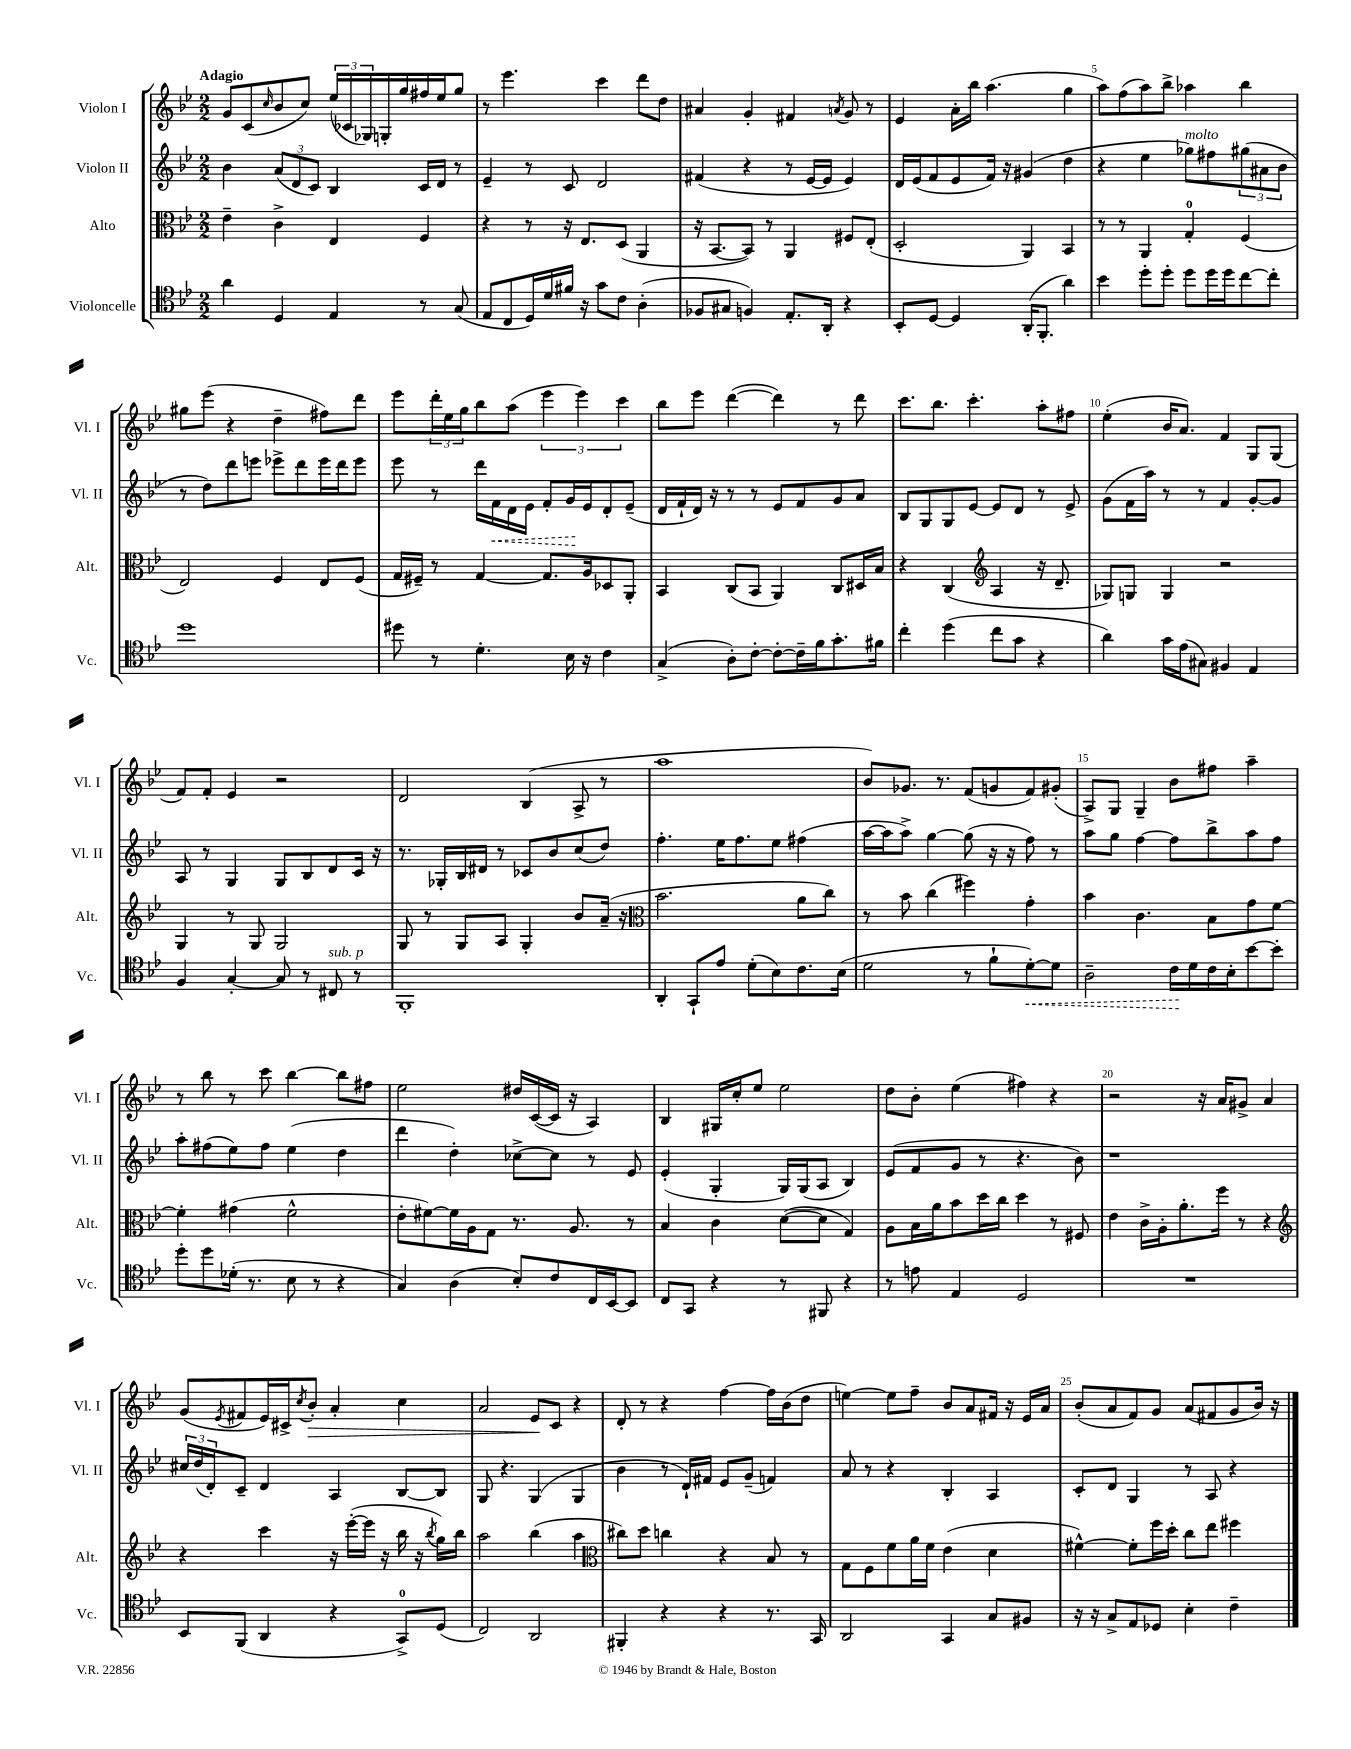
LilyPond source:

<<
\new StaffGroup <<
\new Staff = "s0" \with { instrumentName = "Violon I" shortInstrumentName = "Vl. I" } {
    \clef treble \key bes \major \numericTimeSignature \time 2/2 \tempo "Adagio"
    g'8 c'8( \grace { c''16 } bes'8 c''8) \tuplet 3/2 { ees''16( ces'16 ges16) } g16-. g''16 fis''16 ees''16 g''8 |
    r8 ees'''4. c'''4 d'''8 d''8 |
    ais'4 g'4-. fis'4 \acciaccatura { a'8 } g'8 r8 |
    ees'4 a'16-. bes''16 a''4.( g''4 |
    a''8) f''8( a''8) bes''8-> aes''4 bes''4 |
    gis''8 ees'''8( r4 d''4-- fis''8) d'''8 |
    ees'''8 \tuplet 3/2 { d'''16-. ees''16 g''16 } bes''8 a''8( \tuplet 3/2 { ees'''4 ees'''4) c'''4 } |
    bes''8 ees'''8 d'''4~( d'''4) r8 d'''8 |
    c'''8. bes''8. c'''4.-. a''8-. fis''8 |
    ees''4-.( bes'16 a'8.) f'4 g8 g8( |
    f'8) f'8-. ees'4 r2 |
    d'2 bes4( a8-> r8 |
    a''1 |
    bes'8) ges'8. r8. f'8( g'8 f'8) gis'8-.( |
    a8->) g8 g4-- bes'8 fis''8 a''4-- |
    r8 bes''8 r8 c'''8 bes''4~ bes''8 fis''8 |
    ees''2 dis''16 c'16~( c'16 r16 a4) |
    bes4 gis16 c''16-. ees''8 ees''2 |
    d''8 bes'8-. ees''4( fis''4) r4 |
    r2 r16 a'16 gis'8-> a'4 |
    g'8( \acciaccatura { ees'8 } fis'8 ees'16) cis'16-> \acciaccatura { c''8 } bes'8-.\> a'4-. c''4 |
    a'2 ees'8\! c'8 r4 |
    d'8-. r8 r4 f''4~ f''16 bes'16( d''8 |
    e''4~) e''8 f''8-- bes'8 a'8 fis'16 r16 ees'16 a'16 |
    bes'8-.( a'8 f'8) g'8 a'8( fis'8 g'8 bes'16) r16 \bar "|." |
}
\new Staff = "s1" \with { instrumentName = "Violon II" shortInstrumentName = "Vl. II" } {
    \clef treble \key bes \major \numericTimeSignature \time 2/2
    bes'4 \tuplet 3/2 { a'8( d'8 c'8) } bes4 c'16 d'16 r8 |
    ees'4-- r8 c'8 d'2 |
    fis'4( r4 r8 ees'16~ ees'16 ees'4) |
    d'16 ees'16( f'8 ees'8 f'16) r16 gis'4( d''4 |
    r4 ees''4 ges''8^\markup { \italic "molto" }) fis''8 \tuplet 3/2 { gis''8( ais'8 bes'8 } |
    r8 d''8) d'''8 e'''8 ees'''8-> d'''8 ees'''16 d'''16 ees'''8 |
    ees'''8 r8 d'''16 \once \override Hairpin.style = #'dashed-line f'16\< d'16 ees'16 f'8-. g'16\! ees'16 d'8-. ees'8--( |
    d'16 f'16-! d'16) r16 r8 r8 ees'8 f'8 g'8 a'8 |
    bes8 g8 g8 ees'8~ ees'8 d'8 r8 ees'8-> |
    g'8( f'16 a''16) r8 r8 f'4 g'8~-. g'8 |
    a8 r8 g4 g8 bes8 d'8 c'16 r16 |
    r8. ges16-. bes16 dis'16 r8 ces'8 bes'8 c''8( d''8) |
    f''4.-. ees''16 f''8. ees''8 fis''4( |
    a''16~ a''16 a''8->) g''4~ g''8( r16 r16 f''8) r8 |
    a''8 g''8 f''4~ f''8 bes''8-> a''8 f''8 |
    a''8-. fis''8( ees''8) fis''8 ees''4( d''4 |
    d'''4 d''4-.) ces''8~-> ces''8 r8 ees'8 |
    ees'4-.( g4-. g16) g16( a8 bes4) |
    ees'8( f'8 g'8 r8 r4. bes'8) |
    r1 |
    \tuplet 3/2 { cis''16 d''16( d'16-.) } c'8-- d'4 a4 bes8~ bes8 |
    g8 r4. g4( g4 |
    bes'4 r8 d'16-!) fis'16 ees'8 g'8--( f'4) |
    a'8 r8 r4 bes4-. a4 |
    c'8-. d'8 g4 r8 a8 r4 \bar "|." |
}
\new Staff = "s2" \with { instrumentName = "Alto" shortInstrumentName = "Alt." } {
    \clef alto \key bes \major \numericTimeSignature \time 2/2
    ees'4-- c'4-> ees4 f4 |
    r4 r8 r16 ees8. d8( a,4 |
    r16 bes,8.~ bes,8) r8 a,4 fis8 ees8-.( |
    d2-. a,4) bes,4 |
    r8 r8 a,4 g4-0-. f4( |
    ees2) f4 ees8 f8( |
    g16 fis16--) r8 g4~ g8. a16 des8 a,8-. |
    bes,4 c8( bes,8 a,4) c8 dis16 bes16 |
    r4 c4( \clef treble a4 r16 d'8.-- |
    ges8) g8 g4 r2 |
    g4 r8 g8 g2 |
    g8 r8 g8 a8 g4-. bes'8 a'16--( r16 |
    \clef alto bes'2. a'8 c''8) |
    r8 bes'8 c''4( fis''4) g'4-. |
    bes'4 c'4. bes8 g'8 f'8~ |
    f'4-. gis'4( f'2-^ |
    ees'8-. fis'8~) fis'16 a16 g8 r8. a8. r8 |
    bes4 c'4 d'8~( d'8 g4) |
    a8 bes16 a'16 bes'8 d''16 c''16 d''4 r8 fis8 |
    ees'4 c'16-> a16-. a'8.-. f''16 r8 r4 |
    \clef treble r4 c'''4 r16 ees'''16~-.( ees'''16 r16 bes''16 r16 \acciaccatura { bes''8 } g''16) bes''16 |
    a''2 bes''4( a''4 |
    \clef alto cis''8) d''8 c''4 r4 bes8 r8 |
    g8 f8 f'8 a'16 f'16 ees'4( d'4 |
    fis'4~-^) fis'8-. f''16 d''16-. c''8 ees''8 fis''4 \bar "|." |
}
\new Staff = "s3" \with { instrumentName = "Violoncelle" shortInstrumentName = "Vc." } {
    \clef tenor \key bes \major \numericTimeSignature \time 2/2
    a'4 d4 ees4 r8 g8( |
    ees8 c8 d16) d'16 fis'16 r16 g'8 c'8 a4-.( |
    fes8 gis8 f4) ees8.-. a,16-. r4 |
    bes,8-. d8~ d4 a,16-.( f,8.-. a'4) |
    bes'4 d''8-. d''8-. d''8 d''16 d''16 c''8~ c''8-. |
    d''1 |
    dis''8 r8 d'4.-. bes16 r16 c'4 |
    g4->( a8-.) c'8~-. c'8~-. c'16-- f'16 g'8.-. fis'16 |
    c''4-. d''4( c''8 g'8 r4 |
    a'4) g'16 ees'16( gis8) fis4 ees4 |
    f4 g4~-. g8 r8 cis8^\markup { \italic "sub. p" } r8 |
    f,1-. |
    a,4-. g,8-! ees'8 d'8-.( bes8) c'8. bes16( |
    d'2 r8 f'8-! \once \override Hairpin.style = #'dashed-line d'8~-.\<) d'8 |
    a2-- c'16\! d'16 c'16 bes16-. bes'8~ bes'8-. |
    d''8-. d''8 des'16-.( r8. bes8 r8 r4 |
    g4) a4( bes8-.) c'8 c16 bes,16~ bes,8 |
    c8 g,8 r4 r8 fis,8 r4 |
    r8 e'8 ees4 d2 |
    R1 |
    bes,8 f,8( a,4 r4 g,8-0->) d8( |
    c2) a,2 |
    fis,4-. r4 r4 r8. g,16 |
    a,2 g,4 g8 fis8 |
    r16 r16 g8-> ees8 des8 bes4-. c'4-- \bar "|." |
}
>>
>>
\layout { \context { \Score \override BarNumber.break-visibility = ##(#f #t #t) barNumberVisibility = #(every-nth-bar-number-visible 5) } }
